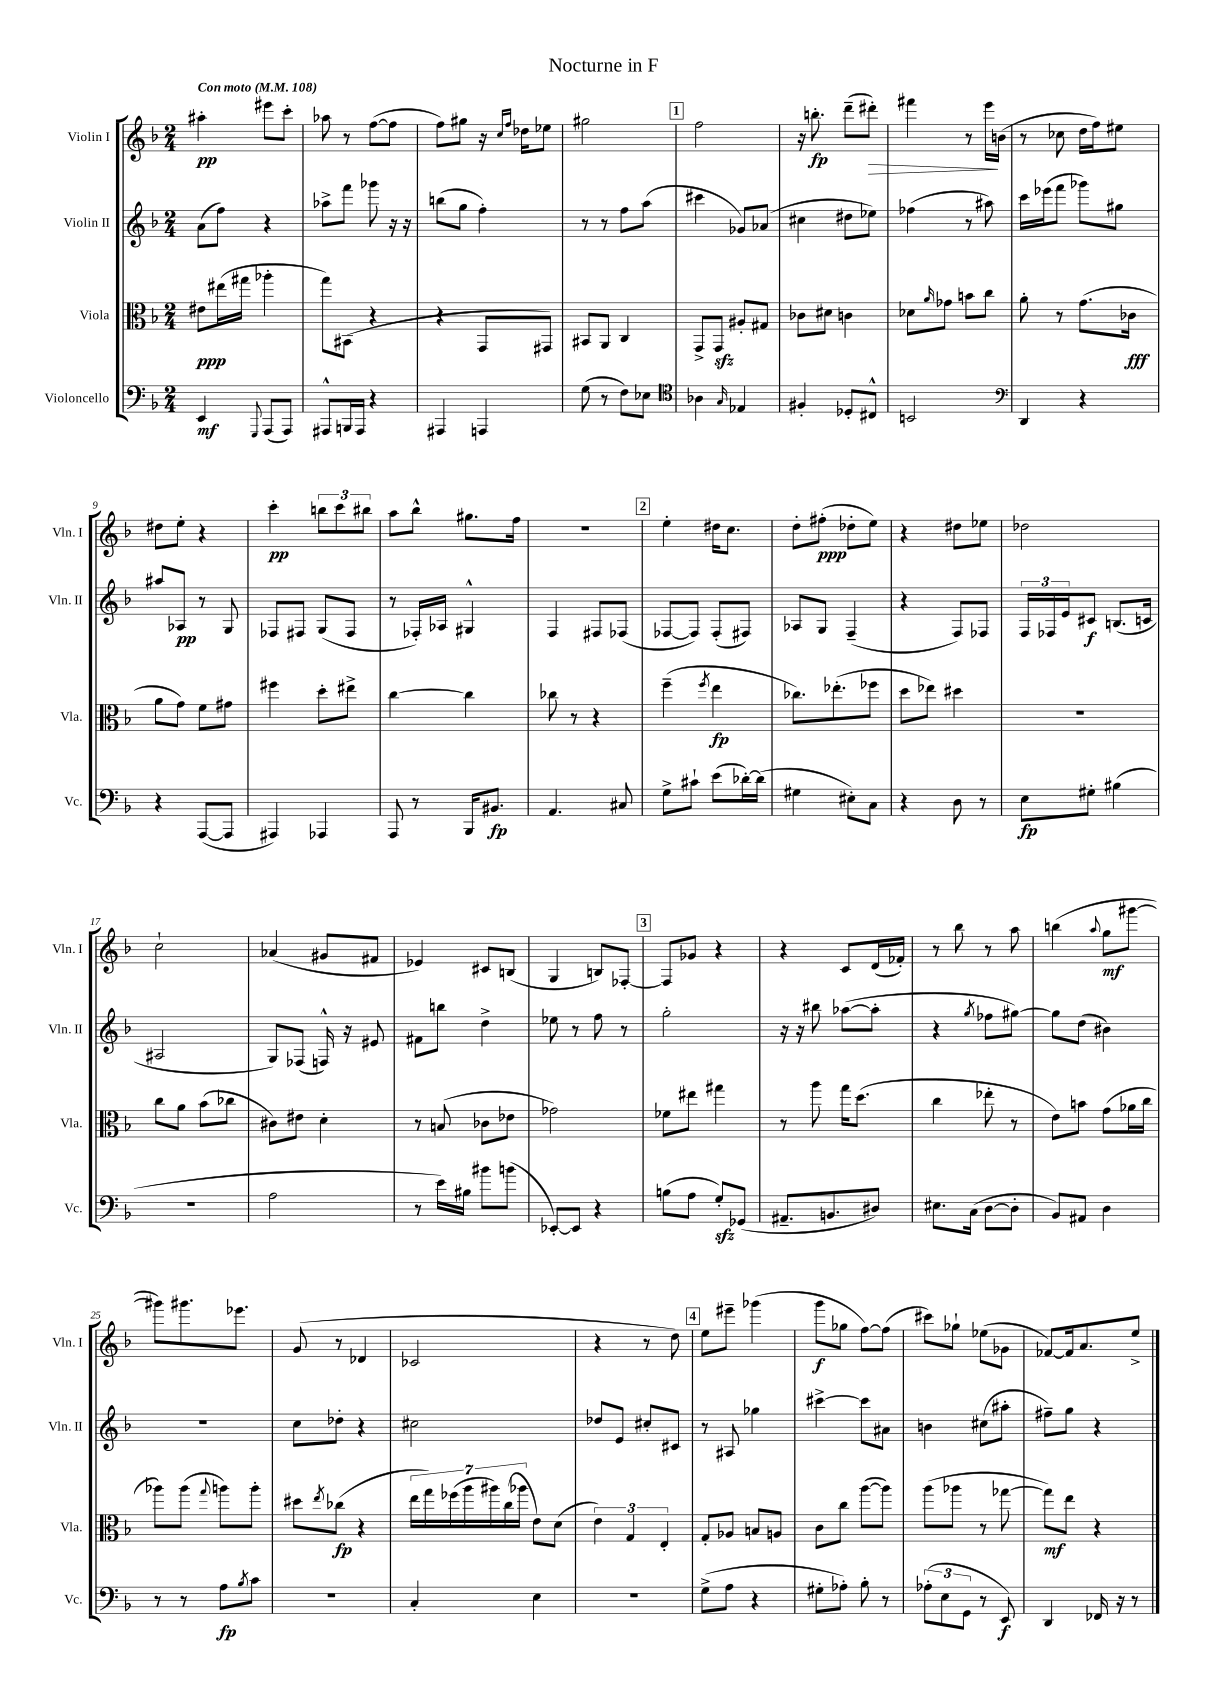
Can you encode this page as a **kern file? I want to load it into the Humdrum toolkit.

**kern	**kern	**kern	**kern
*staff4	*staff3	*staff2	*staff1
*clefF4	*clefC3	*clefG2	*clefG2
*k[b-]	*k[b-]	*k[b-]	*k[b-]
*M2/4	*M2/4	*M2/4	*M2/4
*MM108	*MM108	*MM108	*MM108
4EE/	8e#\L	(8a\L	4aa#'\
.	(16ee#\L	8ff\J)	.
.	16gg#\JJ	.	.
8qqGGG/	.	.	.
(8AAA/L	4aa-'\	4r	8eee#\L
8AAA/J)	.	.	8ccc'\J
=	=	=	=
8AAA#^^/L	8gg\L)	8aa-^\L	8aa-\
16BBB/L	(8BB#\J	8fff\J	8r
16AAA#/JJ	.	.	.
4r	4r	8ggg-\	([8ff\L
.	.	16r	8ff\]J
.	.	16r	.
=	=	=	=
4AAA#/	4r	(8bb\L	8ff\L)
.	.	8gg\J	8gg#\J
4AAA/	8GG/L	4ff'\)	16r
.	.	.	16qqcc/LL
.	.	.	16qqff/JJ
.	.	.	16dd-\LK
.	8GG#/J)	.	8ee-\J
=	=	=	=
(8G\	8BB#/L	8r	2gg#\
8r	8AA/J	8r	.
8F\L)	4C/	8ff\L	.
8E-\J	.	(8aa\J	.
=	=	=	=
*clefC4	*	*	*
4A-\	8GG^/L	4ccc#\	2ff\
.	8GG/J	.	.
16qqG/	.	.	.
4E-/	8A#'/L	8g-/L)	.
.	8G#/J	(8a-/J	.
=	=	=	=
4F#'/	8c-\L	4cc#\	16r
.	.	.	8.bb'\
.	8d#\J	.	.
8D-'/L	4c\	8dd#\L	(8ddd~\L
8C#^^/J	.	8ee-\J)	8ddd#'\J)
=	=	=	=
2BB/	8d-\L	(4ff-\	4fff#\
.	16qqa/	.	.
.	8g-\J	.	.
.	8b\L	8r	8r
.	8cc\J	8aa#\)	16eee\LL
.	.	.	(16b\JJ
=	=	=	=
*clefF4	*	*	*
4DD/	8a'\	16ccc\LL	8r
.	.	(16eee-\J	.
.	8r	8fff\J	8cc-\
4r	(8.g\L	8ggg-\L)	16dd\LL
.	.	.	16ff\J)
.	.	8gg#\J	8ee#\J
.	16c-\Jk	.	.
=	=	=	=
4r	8a\L	8aa#/L	8dd#\L
.	8g\J)	8A-/J	8ee'\J
([8AAA/L	8f\L	8r	4r
8AAA/]J	8g#\J	8G/	.
=	=	=	=
4AAA#/)	4ff#\	8F-/L	4ccc'\
.	.	8F#/J	.
4AAA-/	8dd'\L	(8G/L	12bb\L
.	.	.	12ccc\
.	8ee#^\J	8F#/J	.
.	.	.	12bb#\J
=	=	=	=
8AAA/	[4cc\	8r	8aa\L
8r	.	16F-'/LL)	8bb-^^\J
.	.	16A-/JJ	.
16BBB-/LK	4cc\]	4G#^^/	8.gg#\L
8.BB#/J	.	.	.
.	.	.	16ff\Jk
=	=	=	=
4.AA/	8cc-\	4F/	2r
.	8r	.	.
.	4r	8F#/L	.
8C#/	.	(8F-/J	.
=	=	=	=
8G^\L	(4ff~\	[8F-/L	4ee'\
8c#`\J	.	8F-/]J)	.
.	8qff/	.	.
(8e\L	4ee\	(8F-'/L	16dd#\LK
.	.	.	8.cc\J
[16d-'\L)	.	8F#/J)	.
(16d-\]JJ	.	.	.
=	=	=	=
4G#\	8.cc-\L)	8A-/L	8dd'\L
.	.	8G/J	(8ff#'\J
.	(8.ee-'\	.	.
8E#'\L)	.	(4F~/	8dd-'\L
8C\J	8ff-\J	.	8ee\J)
=	=	=	=
4r	8dd\L	4r	4r
.	8ee-\J)	.	.
8D\	4dd#\	8F/L)	8dd#\L
8r	.	8F-/J	8ee-\J
=	=	=	=
8E\L	2r	24F/LL	2dd-\
.	.	24F-/	.
.	.	24e/J	.
8G#'\J	.	8c#/J	.
(4B#\	.	(8.B/L	.
.	.	16c/Jk	.
=	=	=	=
2r	8cc\L	2A#/	2cc`\
.	8a\J	.	.
.	(8b-\L	.	.
.	8cc-\J	.	.
=	=	=	=
2A\	8c#\L)	8G/L)	(4a-/
.	8e#\J	(8F-/J	.
.	4d'\	16F^^/)	8g#/L
.	.	16r	.
.	.	8e#/	8f#/J
=	=	=	=
8r	8r	8f#\L	4e-/)
16e\LL)	(8B/	8bb\J	.
16B#\JJ	.	.	.
8b#\L	8c-\L	4dd^\	8c#/L
(8b\J	8e-\J	.	(8B/J
=	=	=	=
[8EE-'/L)	2g-\)	8ee-\	4G/
8EE-/]J	.	8r	.
4r	.	8ff\	8B/L)
.	.	8r	[8F-'/J
=	=	=	=
(8B\L	8f-\L	2gg'\	8F-/]L
8A\J	8ee#\J	.	8g-/J
8G'/L)	4gg#\	.	4r
(8GG-/J	.	.	.
=	=	=	=
8.AA#~/L	8r	16r	4r
.	.	16r	.
.	8aa\	8bb#\	.
8.BB/	.	.	.
.	16gg\LK	([8aa-\L	8c/L
.	(8.dd\J	.	.
8D#/J)	.	8aa-'\]J	(16d/L
.	.	.	16f-'/JJ)
=	=	=	=
8.E#\L	4cc\	4r	8r
.	.	.	8bb-\
(16C\Jk	.	.	.
.	.	8qgg/	.
[8D\L	8ee-'\	8ff-\L	8r
8D'\]J	8r	[8gg#\J)	8aa\
=	=	=	=
8BB-/L)	8e\L)	8gg#\]L	(4bb\
8AA#/J	8b\J	(8dd\J	.
.	.	.	8qqaa/
4D\	(8g\L	4b#\)	8gg\L
.	16a-\L	.	[8ggg#\J
.	16cc\JJ	.	.
=	=	=	=
8r	8aa-\L)	2r	8ggg#\]L)
8r	(8aa-\J	.	8.ggg#\
.	8qqgg/	.	.
8A\L	8aa\L)	.	.
.	.	.	8.eee-\J
8qB-/	.	.	.
8c\J	8aa'\J	.	.
=	=	=	=
2r	8dd#\L	8cc\L	(8g/
.	8qee/	.	.
.	(8cc-\J	8dd-'\J	8r
.	4r	4r	4d-/
=	=	=	=
4C'/	28ee\LL	2cc#\	2c-/
.	28gg\)	.	.
.	(28ff-\	.	.
.	28aa\	.	.
.	28aa#\)	.	.
.	(28cc\	.	.
.	28aa-\JJ	.	.
4E\	8e\L)	.	.
.	(8d\J	.	.
=	=	=	=
2r	6e\)	8dd-/L	4r
.	.	8e/J	.
.	6G/	.	.
.	.	8cc#'/L	8r
.	6E'/	.	.
.	.	8c#/J	8dd\)
=	=	=	=
(8G^\L	8G'/L	8r	8ee\L
8A\J	8A-/J	8A#/	8eee#~\J
4r	8B/L	4gg-\	(4ggg-\
.	8A/J	.	.
=	=	=	=
8G#'\L	8c\L	[4ccc#^\	8ggg\L
8A-'\J)	8cc\J	.	8gg-\J
8B-'\	([8aa\L	8ccc#\]L	[8ff\L)
8r	8aa\]J)	8a#\J	(8ff\]J
=	=	=	=
(12A-'\L	(8aa\L	4b\	8ccc#\L)
12E\	.	.	.
.	8aa-\J	.	8gg-`\J
12GG\J	.	.	.
8r	8r	(8cc#\L	(8ee-\L
8EE/)	[8gg-\	8aa#'\J	8g-\J
=	=	=	=
4DD/	8gg-\]L)	8ff#~\L)	[8f-/L)
.	8ee\J	8gg\J	16f-/]k
.	.	.	8.a/
16FF-/	4r	4r	.
16r	.	.	.
8r	.	.	8ee^/J
==	==	==	==
*-	*-	*-	*-
